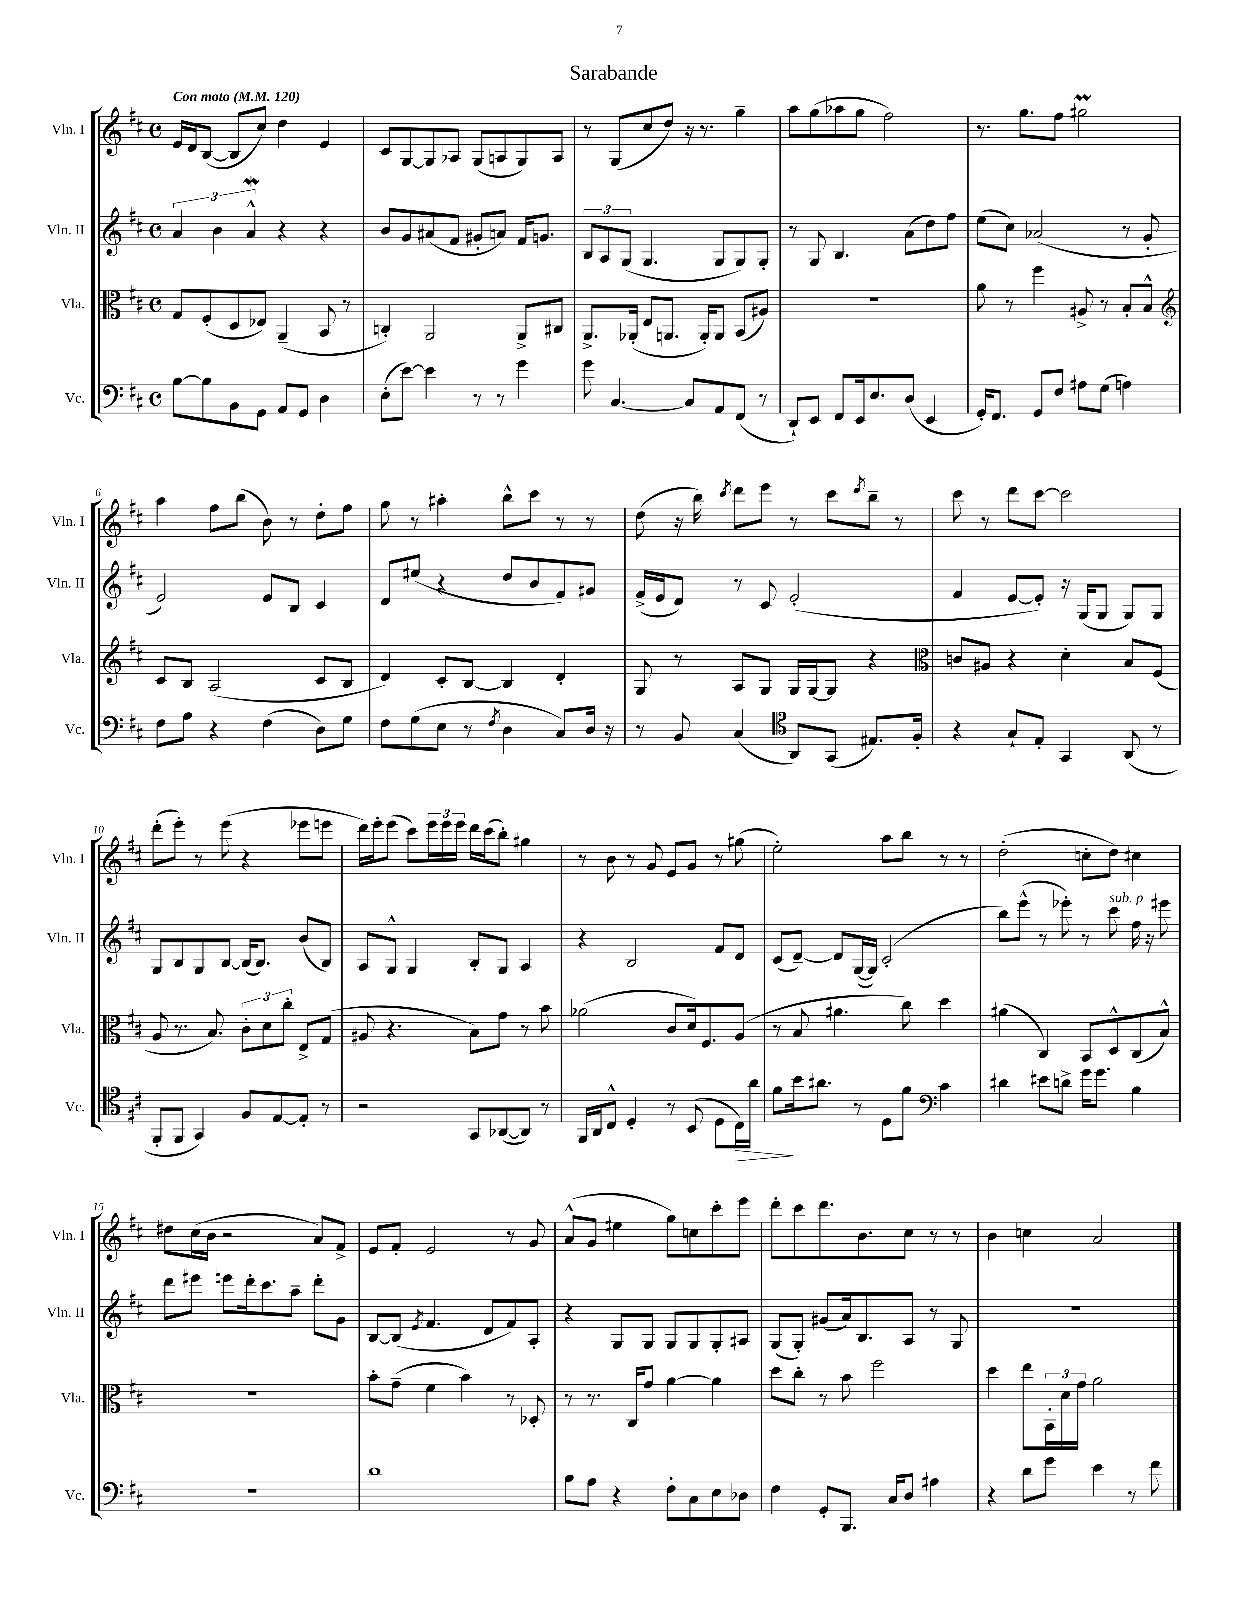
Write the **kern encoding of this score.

**kern	**kern	**kern	**kern
*staff4	*staff3	*staff2	*staff1
*clefF4	*clefC3	*clefG2	*clefG2
*k[f#c#]	*k[f#c#]	*k[f#c#]	*k[f#c#]
*M4/4	*M4/4	*M4/4	*M4/4
*met(c)	*met(c)	*met(c)	*met(c)
*MM120	*MM120	*MM120	*MM120
[8B\L	8G/L	6a/	16e/LL
.	.	.	16d/J
8B\]	(8F#'/	.	([8B/J
.	.	6b\	.
8BB\	8D/	.	8B/]L
.	.	6a^^/	.
8GG\J	8E-/J)	.	8cc#/J)
8AA/L	(4AA~/	4r	4dd\
8GG/J	.	.	.
4D\	8BB/	4r	4e/
.	8r	.	.
=	=	=	=
(8E'\L	4C'/)	8b/L	8c#/L
[8e\J)	.	8g/	[8G/
4e\]	2AA/	(8a#/	8G/]
.	.	8f#/J	8A-/J
8r	.	8g#'/L	(8G/L
8r	.	8a/J)	8A/
4g\	8AA^/L	16f#/LK	8G/)
.	.	8.g/J	.
.	8C#/J	.	8A/J
=	=	=	=
8g\	8.AA^/L	12B/L	8r
.	.	12A/	.
[4.C#/	.	.	(8G/L
.	.	(12G/J	.
.	(16AA-'/Jk	.	.
.	8E/L	4.G/	8cc#/
.	8.AA/J	.	8dd/J)
8C#/]L	.	.	16r
.	16AA'/LK)	.	8.r
8AA/	8AA/J	8G/L	.
(8FF#/J	(8BB/L	8G/)	4gg~\
8r	8A#/J)	8G'/J	.
=	=	=	=
8DD`/L)	1r	8r	8aa\L
8EE/J	.	8G/	(8gg\
8FF#/L	.	4.B/	8aa-\
16EE/k	.	.	8gg\J
8.E/	.	.	.
.	.	.	2ff#\)
(8D/J	.	(8a\L	.
4EE/	.	8dd\)	.
.	.	8ff#\J	.
=	=	=	=
16GG'/LK)	8a\	(8ee\L	8.r
8.FF#/J	.	.	.
.	8r	8cc#\J)	.
.	.	.	8.gg\L
8GG/L	4ff#\	(2a-/	.
8F#/J	.	.	8ff#\J
8A#\L	8A#^/	.	2gg#\
(8G\J	8r	.	.
4A\)	8B'/L	8r	.
.	8B^^/J	8g'/	.
=	=	=	=
*	*clefG2	*	*
8F#\L	8c#/L	2e/)	4aa\
8A\J	8B/J	.	.
4r	(2A/	.	8ff#\L
.	.	.	(8bb\J
(4F#\	.	8e/L	8b\)
.	.	8B/J	8r
8D\L)	8c#/L	4c#/	8dd'\L
8G\J	8B/J	.	8ff#\J
=	=	=	=
8F#\L	4d/)	8d/L	8gg\
(8G\	.	(8ee#/J	8r
8E\J	8c#'/L	4r	4aa#'\
8r	[8B/J	.	.
8qF#/	.	.	.
4D\	4B/]	8dd/L	8bb^^\L
.	.	8b/	8ccc#\J
8C#/L)	4d'/	8f#/)	8r
16D/Jk	.	8g#/J	8r
16r	.	.	.
=	=	=	=
8r	8G/	(16f#^/LL	(8dd\
.	.	16e/J	.
8BB/	8r	8d/J)	16r
.	.	.	16bb\)
.	.	.	8qccc#/
(4C#/	8A/L	8r	8ddd\L
.	8G/J	8c#/	8eee\J
*clefC4	*	*	*
8AA/L)	16G/LL	(2e'/	8r
.	[16G/J	.	.
(8GG/J	8G/]J	.	8ccc#\L
.	.	.	8qddd/
8.E#/L)	4r	.	8bb~\J
.	.	.	8r
16F#'/Jk	.	.	.
=	=	=	=
*	*clefC3	*	*
4r	8c/L	4f#/	8ccc#\
.	8A#/J	.	8r
8G`/L	4r	[8e/L	8ddd\L
8E'/J	.	8e'/]J)	[8ccc#\J
4GG/	4d'\	16r	2ccc#\]
.	.	(16G/LK	.
.	.	8G/J	.
(8AA/	8B/L	8G/L)	.
8r	(8F#/J	8G/J	.
=	=	=	=
8FF#'/L	8A/	8G/L	(8ddd'\L
8FF#/J	8.r	8B/	8eee'\J)
4GG/)	.	8G/	8r
.	8.B/)	.	.
.	.	[8B/J	(8eee\
8F#/L	12c#'\L	(16B/]LK	4r
.	.	8.B/J)	.
.	12d\	.	.
[8E/	.	.	.
.	12cc#'\J	.	.
8E'/]J	8E^/L	(8b/L	8eee-\L
8r	(8G/J	8B/J)	8eee\J
=	=	=	=
2r	8A#/	8A/L	16ddd\LL)
.	.	.	16eee'\J
.	4.r	8G^^/J	(8eee\J
.	.	4G/	8ccc#\L)
.	.	.	24eee\L
.	.	.	24eee\
.	.	.	24eee\JJ
8GG/L	8B\L)	8B'/L	16ddd\LL
.	.	.	(16ccc#\J
([8AA-/	8g\J	8G/J	8bb'\J)
8AA-/]J)	8r	4A/	4gg#\
8r	8b\	.	.
=	=	=	=
16FF#/LL	(2a-\	4r	8r
16AA/J	.	.	.
8C#^^/J	.	.	8b\
4D'/	.	2B/	8r
.	.	.	8g/
8r	8c#/L	.	8e/L
(8BB/	16d/k)	.	8g/J
.	8.F#/	.	.
8D\L	.	8f#/L	8r
16C#\L)	(8A/J	8d/J	(8gg#\
16a\JJ	.	.	.
=	=	=	=
8f#\L	8r	(8c#/L	2ee'\)
16b\k	8B/	[8d~/J)	.
8.a#\J	.	.	.
.	4.a#\	8d/]L	.
8r	.	([16G/L	.
.	.	16G/]JJ)	.
8D\L	.	(2c#'/	8aa\L
8f#\J	8cc#\)	.	8bb\J
*clefF4	*	*	*
4c#\	4dd\	.	8r
.	.	.	8r
=	=	=	=
4d#\	(4a#\	8bb\L)	(2dd'\
.	.	(8eee^^\J	.
8e#\L	4C#/)	8r	.
8d^\J	.	8eee-'\)	.
16g\LK	8BB/L	8r	8cc'\L
8.g\J	.	.	.
.	8D^^/	8ccc#\	8dd\J)
4B\	(8C#/	16ff#\	4cc#\
.	.	16r	.
.	8B^^/J)	8eee#\	.
=	=	=	=
1r	1r	8ddd\L	8dd#\L
.	.	8eee#\J	(16cc#\L
.	.	.	16b\JJ
.	.	8eee\L	2r
.	.	16ddd'\k	.
.	.	8.ccc#\	.
.	.	8aa~\J	.
.	.	8ddd'\L	8a/L)
.	.	8g\J	8f#^/J
=	=	=	=
1d	8b'\L	[8B/L	8e/L
.	(8g~\J	(8B/]J	8f#'/J
.	.	8qe/	.
.	4f#\	4.f#/	2e/
.	4b\)	.	.
.	.	8d/L	.
.	8r	8f#/)	8r
.	8D-'/	8A'/J	8g/
=	=	=	=
8B\L	8r	4r	(8a^^/L
8A\J	8.r	.	8g/J
4r	.	8G/L	4ee#\
.	16C#/LK	.	.
.	8g/J	8G/J	.
8F#'\L	[4a\	8G/L	8gg\L)
8C#\	.	8G/	8cc\
8E\	4a\]	8G'/	8ccc#'\
8D-\J	.	8A#/J	8eee\J
=	=	=	=
4F#\	8dd\L	(8G/L	8ddd'\L
.	8cc#'\J	8G'/J)	8ccc#\
8GG'/L	8r	(8g#/L	8.ddd\
8.BBB/J	8b\	16a/k)	.
.	.	8.B/	8.b\
.	2ff#\	.	.
16C#/LK	.	.	.
8D/J	.	8A/J	8cc#\J
4A#\	.	8r	8r
.	.	8G/	8r
=	=	=	=
4r	4dd\	1r	4b\
8d\L	8ee\L	.	4cc\
8g\J	24BB'\L	.	.
.	24d\	.	.
.	24g\JJ	.	.
4e\	2a\	.	2a/
8r	.	.	.
8f#\	.	.	.
==	==	==	==
*-	*-	*-	*-
